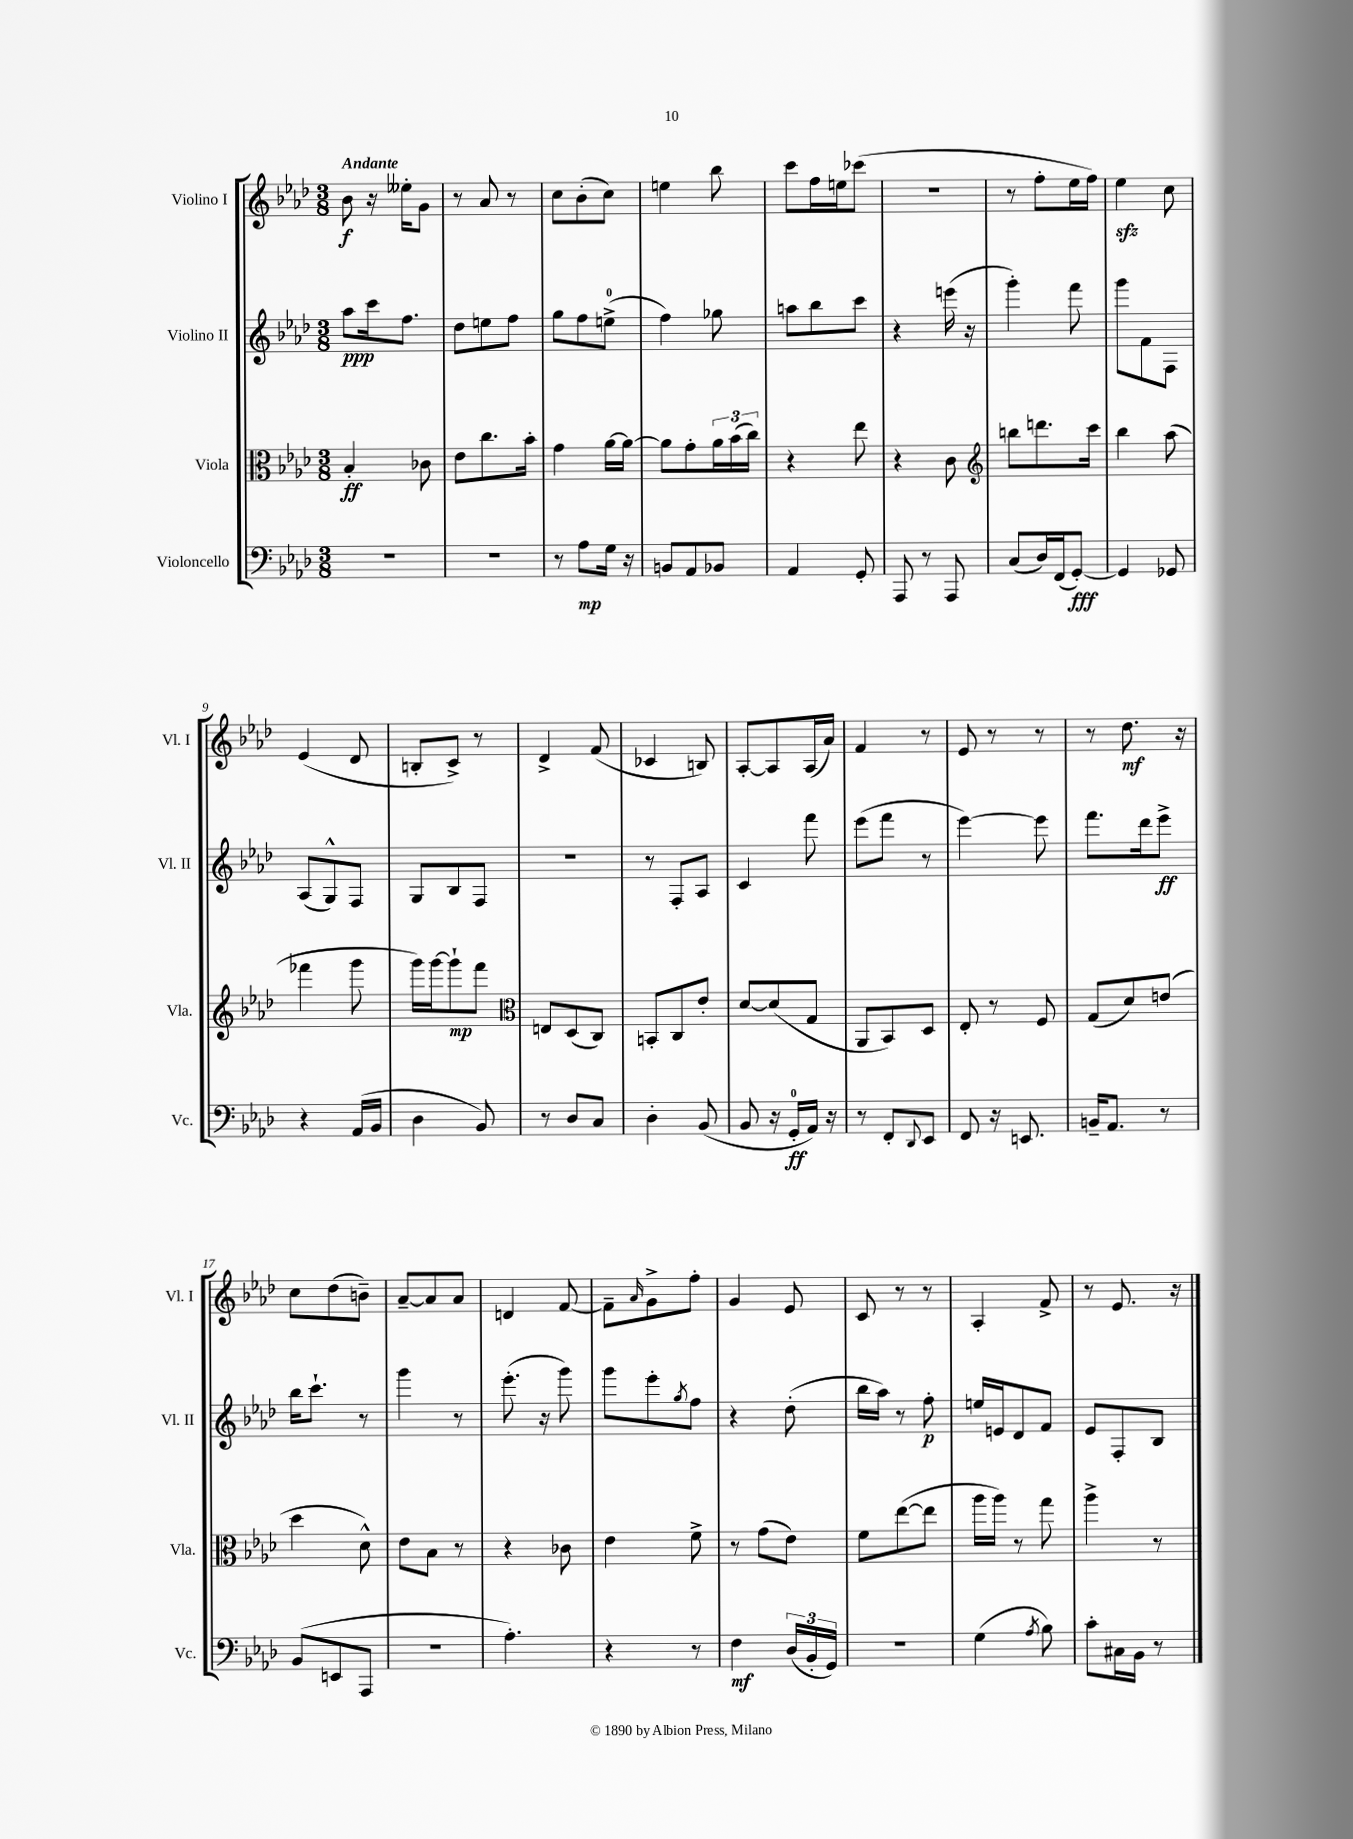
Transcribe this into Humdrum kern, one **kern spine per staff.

**kern	**dynam	**kern	**dynam	**kern	**dynam	**kern	**dynam
*part4	*part4	*part3	*part3	*part2	*part2	*part1	*part1
*staff4	*staff4	*staff3	*staff3	*staff2	*staff2	*staff1	*staff1
*I"Violoncello	*	*I"Viola	*	*I"Violino II	*	*I"Violino I	*
*I'Vc.	*	*I'Vla.	*	*I'Vl. II	*	*I'Vl. I	*
*clefF4	*	*clefC3	*	*clefG2	*	*clefG2	*
*k[b-e-a-d-]	*	*k[b-e-a-d-]	*	*k[b-e-a-d-]	*	*k[b-e-a-d-]	*
*M3/8	*	*M3/8	*	*M3/8	*	*M3/8	*
=1	=1	=1	=1	=1	=1	=1	=1
!	!	!	!	!	!	!LO:TX:a:B:t=Andante	!
4.r	.	4B-'/	ff	8aa-\L	ppp	8b-\	f
.	.	.	.	16ccc\k	.	16r	.
.	.	.	.	8.ff\J	.	16ee--X'\KL	.
.	.	8c-X\	.	.	.	8g\J	.
=2	=2	=2	=2	=2	=2	=2	=2
4.r	.	8e-\L	.	8dd-\L	.	8r	.
.	.	8.cc\	.	8een\	.	8a-/	.
.	.	.	.	8ff\J	.	8r	.
.	.	16b-'\Jk	.	.	.	.	.
=3	=3	=3	=3	=3	=3	=3	=3
8r	.	4g\	.	8gg\L	.	8cc\L	.
8A-\L	mp	.	.	8ff\	.	(8b-'\	.
16G\Jk	.	[16a-\LL	.	(8een^\J	.	8cc\J)	.
16r	.	16a-\JJ_	.	.	.	.	.
=4	=4	=4	=4	=4	=4	=4	=4
8BBn/L	.	8a-\L]	.	4ff\)	.	4een\	.
8AA-/	.	8g'\	.	.	.	.	.
8BB-X/J	.	24a-\L	.	8gg-X\	.	8bb-\	.
.	.	(24b-\	.	.	.	.	.
.	.	24cc\JJ)	.	.	.	.	.
=5	=5	=5	=5	=5	=5	=5	=5
4AA-/	.	4r	.	8aan\L	.	8ccc\L	.
.	.	.	.	8bb-\	.	16ff\L	.
.	.	.	.	.	.	16een\J	.
8GG'/	.	8ee-\	.	8ccc\J	.	(8ccc-X\J	.
=6	=6	=6	=6	=6	=6	=6	=6
8AAA-/	.	4r	.	4r	.	4.r	.
8r	.	.	.	.	.	.	.
8AAA-/	.	8c\	.	(16eeen\	.	.	.
.	.	.	.	16r	.	.	.
=7	=7	=7	=7	=7	=7	=7	=7
*	*	*clefG2	*	*	*	*	*
(8C/L	.	8bbn\L	.	4ggg'\)	.	8r	.
16D-/L)	.	8.dddn\	.	.	.	8ff'\L	.
(16FF/J	.	.	.	.	.	.	.
[8GG'/J)	fff	.	.	8fff\	.	16ee-\L	.
.	.	16ccc\Jk	.	.	.	16ff\JJ)	.
=8	=8	=8	=8	=8	=8	=8	=8
4GG/]	.	4bb-\	.	8ggg\L	.	4ee-zz\	.
.	.	.	.	8f\	.	.	.
8GG-X/	.	(8aa-\	.	8F\J	.	8cc\	.
!!LO:LB:g=z
=9	=9	=9	=9	=9	=9	=9	=9
4r	.	4fff-X\	.	(8A-/L	.	(4e-/	.
.	.	.	.	8G^^/)	.	.	.
(16AA-/LL	.	8ggg\	.	8F/J	.	8d-/	.
16BB-/JJ	.	.	.	.	.	.	.
=10	=10	=10	=10	=10	=10	=10	=10
4D-\	.	16ggg\LL)	.	8G/L	.	8Bn'/L	.
.	.	[16ggg\J	.	.	.	.	.
.	.	8ggg`\]	mp	8B-/	.	8c^/J)	.
8BB-/)	.	8fff\J	.	8F/J	.	8r	.
=11	=11	=11	=11	=11	=11	=11	=11
*	*	*clefC3	*	*	*	*	*
8r	.	8En/L	.	4.r	.	4d-^/	.
8D-/L	.	(8D-/	.	.	.	.	.
8C/J	.	8C/J)	.	.	.	(8f/	.
=12	=12	=12	=12	=12	=12	=12	=12
4D-'\	.	8BBn'/L	.	8r	.	4c-X/	.
.	.	8C/	.	8F'/L	.	.	.
(8BB-/	.	8e-'/J	.	8A-/J	.	8Bn/)	.
=13	=13	=13	=13	=13	=13	=13	=13
8BB-/	.	[8d-/L	.	4c/	.	[8A-'/L	.
16r	.	(8d-/]	.	.	.	8A-/]	.
16GG'/LL	ff	.	.	.	.	.	.
16AA-/JJ)	.	8G/J	.	8fff\	.	(16A-/L	.
16r	.	.	.	.	.	16a-/JJ)	.
=14	=14	=14	=14	=14	=14	=14	=14
8r	.	8AA-/L	.	(8eee-\L	.	4f/	.
8FF'/L	.	8BB-/)	.	8fff\J	.	.	.
8qqDD-/	.	.	.	.	.	.	.
8EE-/J	.	8D-/J	.	8r	.	8r	.
=15	=15	=15	=15	=15	=15	=15	=15
8FF/	.	8E-'/	.	[4eee-\)	.	8e-/	.
16r	.	8r	.	.	.	8r	.
8.EEn/	.	.	.	.	.	.	.
.	.	8F/	.	8eee-\]	.	8r	.
=16	=16	=16	=16	=16	=16	=16	=16
16BBn~/KL	.	(8G/L	.	8.fff\L	.	8r	.
8.AA-/J	.	.	.	.	.	.	.
.	.	8d-/)	.	.	.	8.dd-\	mf
.	.	.	.	16ddd-\k	.	.	.
8r	.	(8en/J	.	8eee-^\J	ff	.	.
.	.	.	.	.	.	16r	.
!!LO:LB:g=z
=17	=17	=17	=17	=17	=17	=17	=17
(8BB-/L	.	4dd-\	.	16bb-\KL	.	8cc\L	.
.	.	.	.	8.ccc`\J	.	.	.
8EEn/	.	.	.	.	.	(8dd-\	.
8AAA-/J	.	8d-^^\)	.	8r	.	8bn~\J)	.
=18	=18	=18	=18	=18	=18	=18	=18
4.r	.	8e-\L	.	4ggg\	.	[8a-~/L	.
.	.	8B-\J	.	.	.	8a-/]	.
.	.	8r	.	8r	.	8a-/J	.
=19	=19	=19	=19	=19	=19	=19	=19
4.A-'\)	.	4r	.	(8.eee-'\	.	4dn/	.
.	.	.	.	16r	.	.	.
.	.	8c-X\	.	8ggg\)	.	[8f/	.
=20	=20	=20	=20	=20	=20	=20	=20
4r	.	4e-\	.	8ggg\L	.	8f~\L]	.
.	.	.	.	.	.	16qqa-/	.
.	.	.	.	8eee-'\	.	8g^\	.
.	.	.	.	8qgg/	.	.	.
8r	.	8f^\	.	8ff\J	.	8ff'\J	.
=21	=21	=21	=21	=21	=21	=21	=21
4F\	mf	8r	.	4r	.	4g/	.
.	.	(8g\L	.	.	.	.	.
(24D-/LL	.	8e-\J)	.	(8dd-'\	.	8e-/	.
24BB-'/	.	.	.	.	.	.	.
24GG/JJ)	.	.	.	.	.	.	.
=22	=22	=22	=22	=22	=22	=22	=22
4.r	.	8f\L	.	16bb-\LL	.	8c/	.
.	.	.	.	16aa-\JJ)	.	.	.
.	.	([8ee-\	.	8r	.	8r	.
.	.	8ee-\J]	.	8ff'\	p	8r	.
=23	=23	=23	=23	=23	=23	=23	=23
(4G\	.	16aa-\LL	.	16een/LL	.	4A-'/	.
.	.	16aa-\JJ)	.	16en/J	.	.	.
.	.	8r	.	8d-/	.	.	.
8qA-/	.	.	.	.	.	.	.
8B-\)	.	8gg\	.	8f/J	.	8f^/	.
=24	=24	=24	=24	=24	=24	=24	=24
8c'\L	.	4aa-^\	.	8e-/L	.	8r	.
16C#X\L	.	.	.	8F'/	.	8.e-/	.
16BB-\JJ	.	.	.	.	.	.	.
8r	.	8r	.	8B-/J	.	.	.
.	.	.	.	.	.	16r	.
==	==	==	==	==	==	==	==
*-	*-	*-	*-	*-	*-	*-	*-
